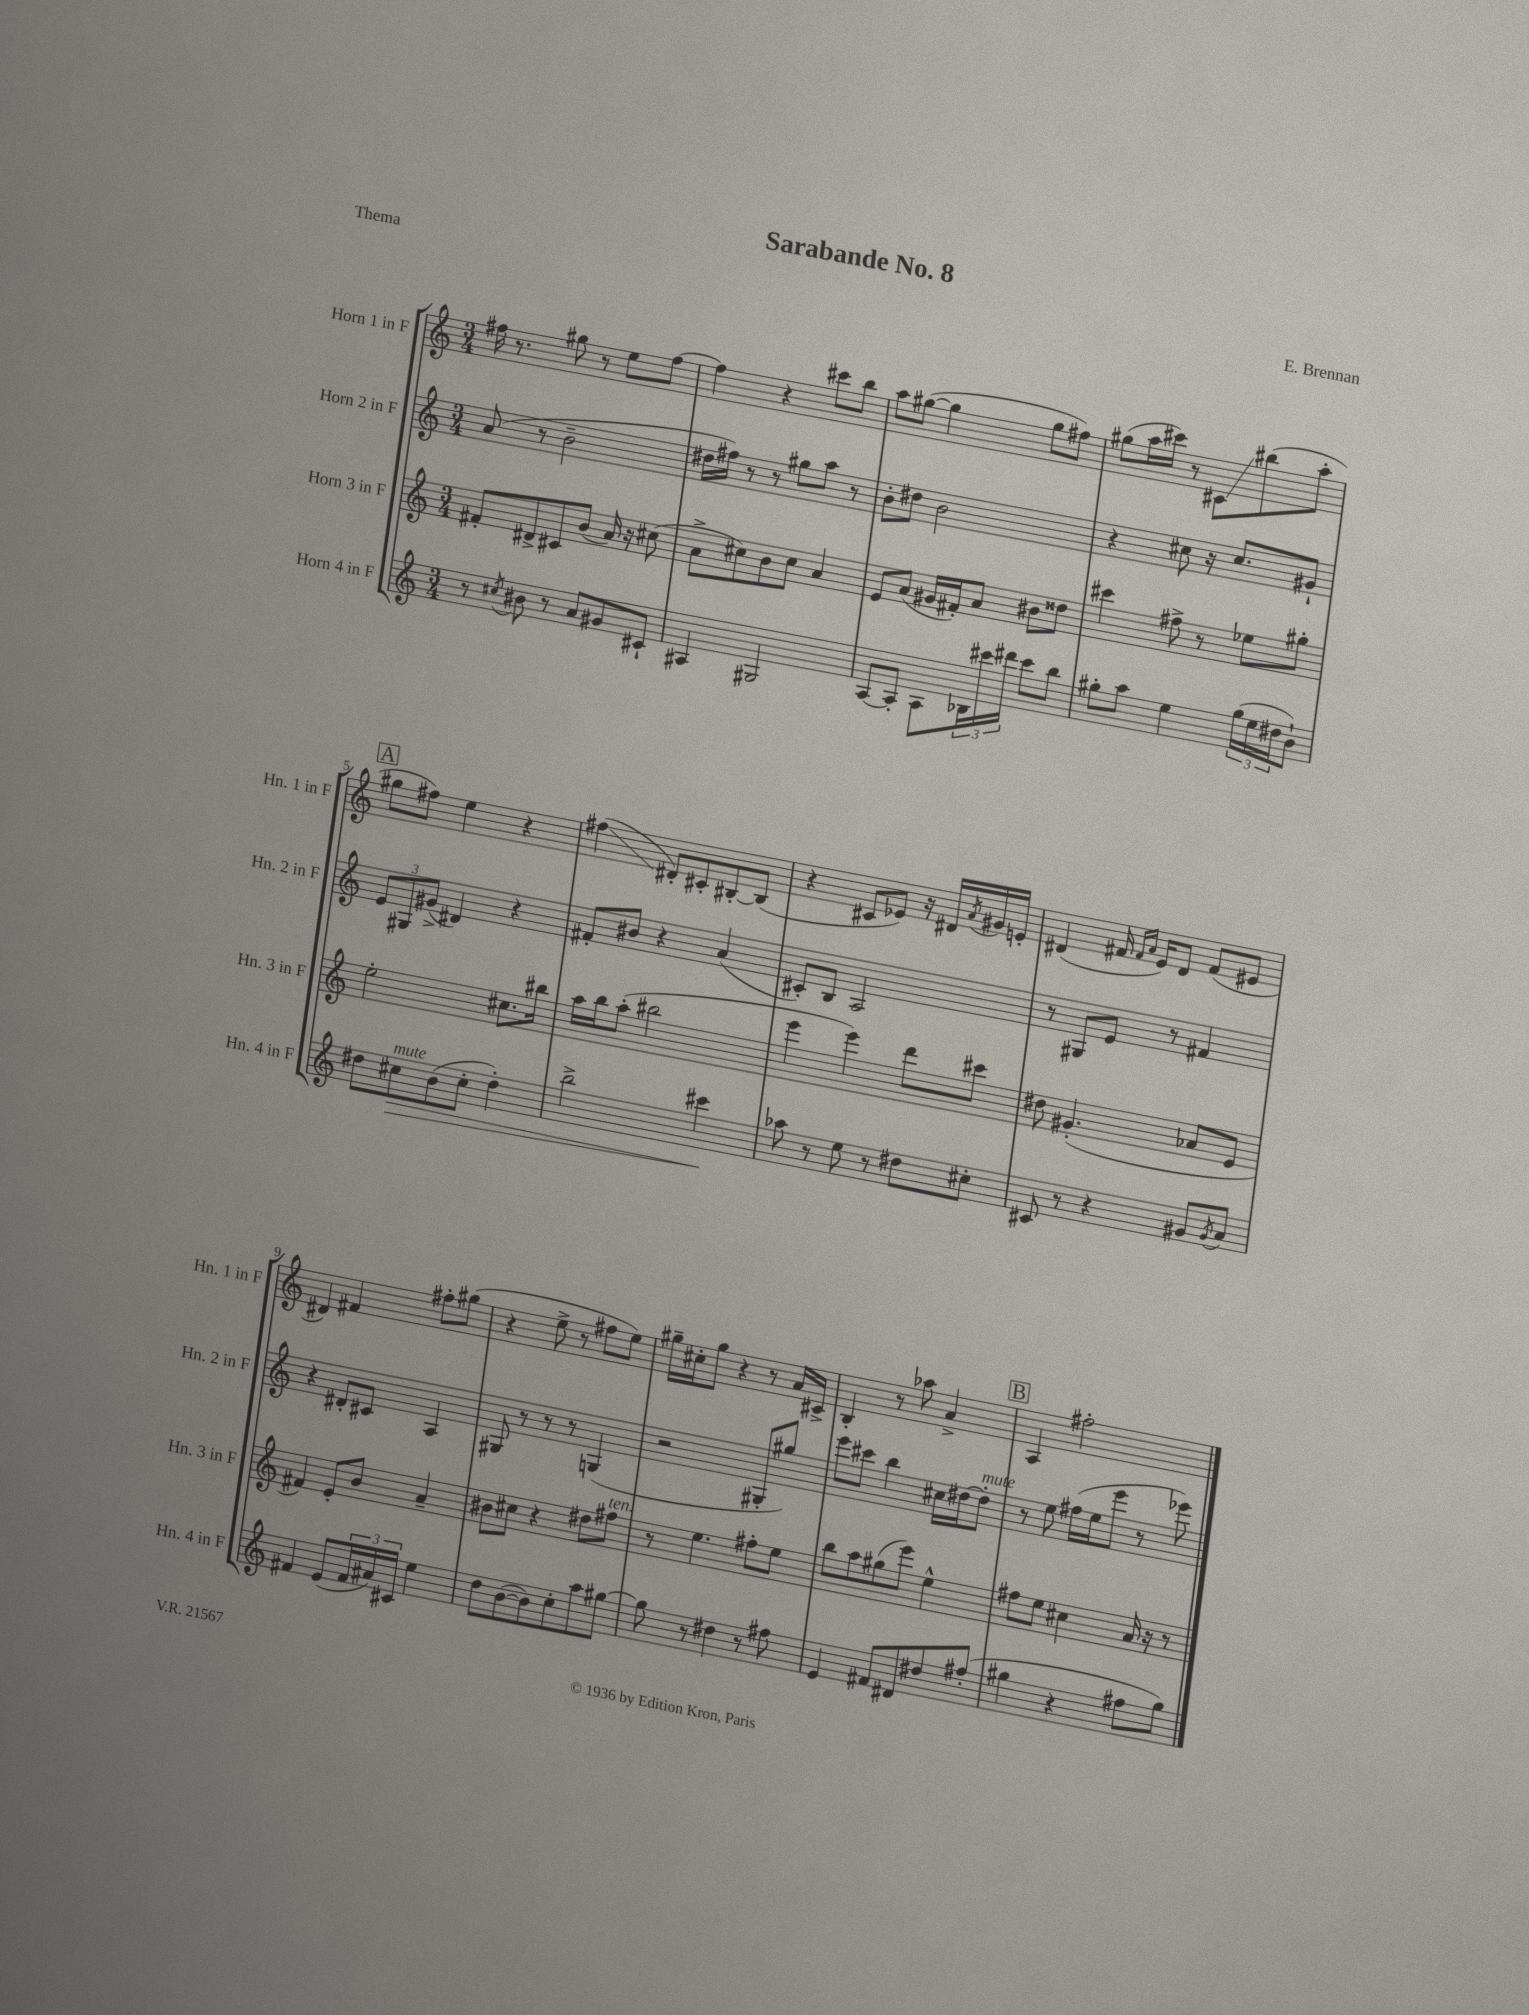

**kern	**kern	**kern	**kern
*staff4	*staff3	*staff2	*staff1
*clefG2	*clefG2	*clefG2	*clefG2
*k[]	*k[]	*k[]	*k[]
*M3/4	*M3/4	*M3/4	*M3/4
8r	8f#'/L	(8a/	16ff#\
.	.	.	8.r
8qcc#/	.	.	.
8b#\	8d#^/	8r	.
8r	8c#/	2b~\	8gg#\
8a/L	(8b/J	.	8r
8g#/	16a/)	.	8ee\L
.	16r	.	.
8c#`/J	(8cc#\	.	[8ff#\J
=	=	=	=
4A#/	8a^\L	16dd#\LL	4ff#\]
.	.	16ff#\JJ)	.
.	8cc#\)	8r	.
2G#/	8b\	8r	4r
.	8cc#\J	8gg#\L	.
.	4a/	8aa\J	8ccc#\L
.	.	8r	8bb\J
=	=	=	=
[8A/L	8e/L	8b'\L	8aa\L
8A'/]J	(8a/J	8dd#\J	([8gg#\J
8A\L	16g#/LL	2b\	4gg#\]
.	16f#'/J)	.	.
24B-\L	8a/J	.	.
24ccc#\	.	.	.
24ddd#\JJ	.	.	.
8ccc#\L	8b#\L	.	8gg#\L
8bb\J	8dd##\J	.	8ff#\J)
=	=	=	=
8gg#'\L	4ccc#\	4r	(8gg#\L
8aa\J	.	.	16aa\L
.	.	.	16ccc#\JJ)
4ee\	8ff#^\	8cc#\	8r
.	8r	16r	8c#\L
.	.	8.cc#/L	.
(24gg#\LL	8ee-\L	.	(8bb#\
24ee\	.	.	.
24dd#\J	.	.	.
8b`\J)	8gg#'\J	8g#`/J	8aa'\J
=	=	=	=
8dd#\L	2ee'\	12e/L	8gg#\L
.	.	12G#/	.
8cc#\	.	.	8ff#\J)
.	.	(12g#^/J	.
(8b\	.	4d#/)	4ee\
8cc#'\J	.	.	.
4dd#'\)	8.cc#\L	4r	4r
.	16bb#\Jk	.	.
=	=	=	=
2bb^\	16aa\LL	8f#'/L	(4ff#\
.	16bb\J	.	.
.	(8aa'\J	8b#/J	.
.	2bb#\	4r	8d#'/L)
.	.	.	8c#'/
4ccc#\	.	(4a/	[8B#'/
.	.	.	(8B#/]J
=	=	=	=
8aa-\	4eee\	8c#'/L)	4r
8r	.	8B/J	.
8ee\	4eee\)	2A/	8c#/L
8r	.	.	8e-/J)
8dd#\L	8ddd\L	.	16r
.	.	.	16d#/LL
.	.	.	8qa/
8cc#'\J	8ccc#\J	.	16g#/
.	.	.	16e'/JJ
=	=	=	=
8c#/	8dd#\	8r	(4d#/
8r	(4.g#'/	8G#/L	.
4r	.	8e/J	16f#/
.	.	.	16qqf#/LL
.	.	.	16qqa/JJ
.	.	.	16e/LK)
.	.	8r	8d#/J
8g#/L	8a-/L	4f#/	(8f#/L
8qg#/	.	.	.
8a/J	8e/J	.	8e#/J
=	=	=	=
4f#/	4f#/)	4r	4d#/)
(8e/L	8e'/L	8d#'/L	4f#/
24f#/L	8b/J	8c#/J	.
24a#/)	.	.	.
24c#/JJ	.	.	.
4ee\	4a~/	4A/	8ff#'\L
.	.	.	(8gg#\J
=	=	=	=
8dd\L	8b#\L	8G#/	4r
([8b\	8cc#\J	8r	.
8b\])	4r	8r	8ee^\
8cc'\	.	8r	8r
8aa\	8dd#\L	(4G/	8ff#\L
[8gg#\J	8ff#\J	.	8ee\J)
=	=	=	=
8gg#\]	8r	2r	16gg#~\LL
.	.	.	16cc#'\J
8r	4.ee\	.	8gg#\J
4dd#\	.	.	4r
8r	8ff#'\L	8G#'/L	8r
8ff#\	8ee\J	8gg#/J)	16a/LL
.	.	.	16c#^/JJ
=	=	=	=
4e/	8bb\L	8eee\L	4B'/
.	8aa\	8ccc#\J	.
8f#/L	(8gg#\	4bb\	8r
8d#/	8eee\J)	.	8aa-\
8dd#/	4ee^^\	16cc#\LL	4a^/
.	.	[16dd#\J	.
(8ff#'/J	.	8dd#'\]J	.
=	=	=	=
4gg#\	8ff#\L	8r	4A/
.	8ee\J	8ee\	.
4r	4cc#\	(16ff#\LL	2ff#'\
.	.	16ee\J	.
.	.	8eee\J	.
8ff#\L	16a/	8r	.
.	16r	.	.
8gg#\J)	8r	8eee-\)	.
==	==	==	==
*-	*-	*-	*-
